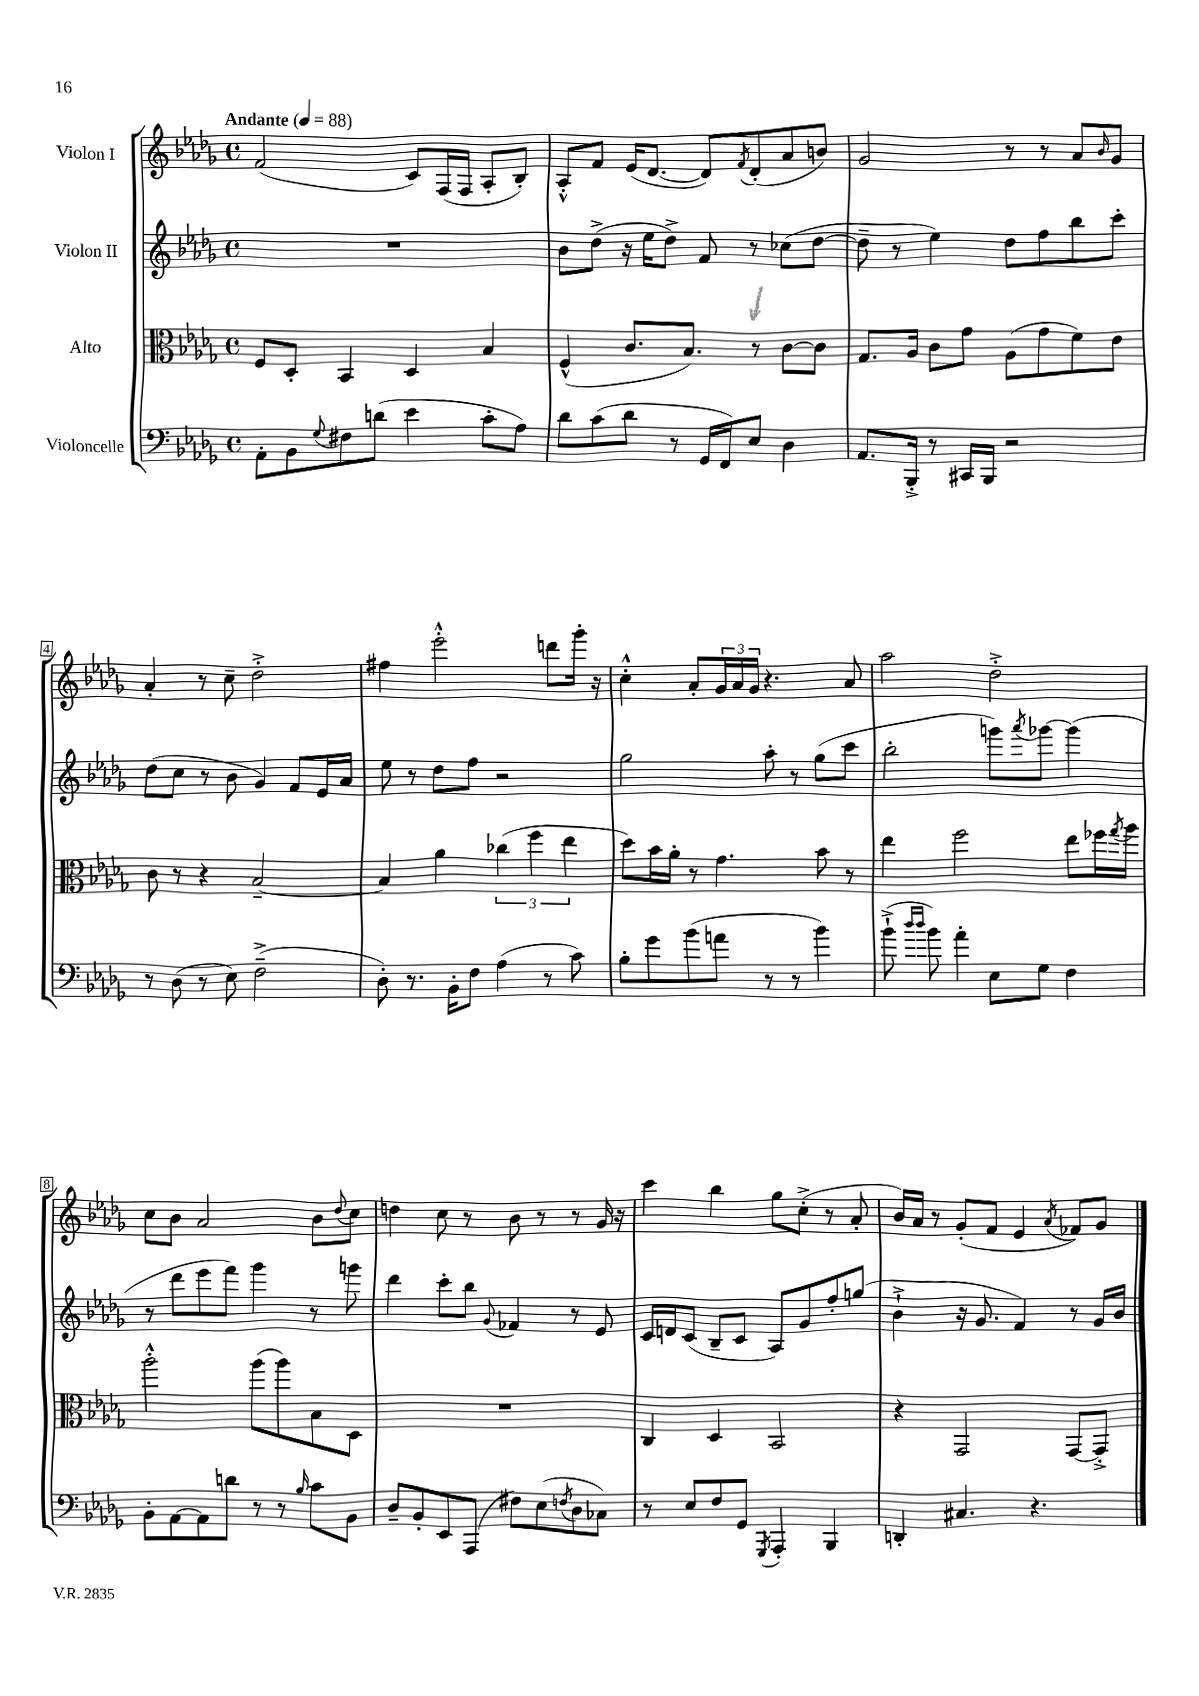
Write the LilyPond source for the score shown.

<<
\new StaffGroup <<
\new Staff = "s0" \with { instrumentName = "Violon I" } {
    \clef treble \key des \major \defaultTimeSignature \time 4/4 \tempo "Andante" 4 = 88
    f'2( c'8) f16( f16 aes8-. bes8-.) |
    aes8-.-^ f'8 ees'16( des'8.~ des'8) \acciaccatura { f'8 } des'8-.( aes'8 b'8) |
    ges'2 r8 r8 aes'8 \grace { bes'16 } ges'8 |
    aes'4-. r8 c''8-- des''2-.-> |
    fis''4 ees'''2-.-^ d'''8 ges'''16-. r16 |
    c''4-.-^ aes'8-. \tuplet 3/2 { ges'16 aes'16 ges'16 } r4. aes'8 |
    aes''2 des''2-.-> |
    c''8 bes'8 aes'2 bes'8 \appoggiatura { des''8 } c''8 |
    d''4 c''8 r8 bes'8 r8 r8 ges'16 r16 |
    c'''4 bes''4 ges''8 c''8-.->( r8 aes'8-. |
    bes'16) aes'16 r8 ges'8-.( f'8 ees'4 \acciaccatura { aes'8 } fes'8) ges'8 \bar "|." |
}
\new Staff = "s1" \with { instrumentName = "Violon II" } {
    \clef treble \key des \major \defaultTimeSignature \time 4/4
    R1 |
    bes'8 des''8->( r16 ees''16 des''8->) f'8 r8 ces''8( des''8~ |
    des''8-- r8 ees''4) des''8 f''8 bes''8 c'''8-. |
    des''8( c''8 r8 bes'8 ges'4) f'8 ees'16 aes'16 |
    ees''8 r8 des''8 f''8 r2 |
    ges''2 aes''8-. r8 ges''8( c'''8 |
    bes''2-. g'''8) \acciaccatura { aes'''8 } ges'''8~ ges'''4( |
    r8 des'''8 ees'''8 f'''8) ges'''4 r8 g'''8 |
    des'''4 c'''8-. bes''8 \appoggiatura { ges'8 } fes'4 r8 ees'8 |
    c'16 d'16 c'8( bes8-- c'8 aes8) ges'8 f''8-. g''8( |
    bes'4-!-> r16 ges'8. f'4) r8 ges'16 bes'16 \bar "|." |
}
\new Staff = "s2" \with { instrumentName = "Alto" } {
    \clef alto \key des \major \defaultTimeSignature \time 4/4
    f8 des8-. bes,4 des4 bes4 |
    f4-^( c'8. bes8.) r8 c'8~ c'8 |
    ges8. aes16 c'8 ges'8 aes8( ges'8 f'8) ees'8 |
    c'8 r8 r4 bes2~-- |
    bes4 aes'4 \tuplet 3/2 { ces''4( f''4 ees''4 } |
    des''8) bes'16 aes'16-. r8 ges'4. bes'8 r8 |
    ees''4 f''2 ees''8 fes''16 \acciaccatura { ges''8 } aes''16 |
    aes''2-.-^ aes''8( aes''8) bes8 des8 |
    R1 |
    c4 des4 bes,2 |
    r4 ges,2 ges,8~ ges,8-.-> \bar "|." |
}
\new Staff = "s3" \with { instrumentName = "Violoncelle" } {
    \clef bass \key des \major \defaultTimeSignature \time 4/4
    aes,8-. bes,8 \appoggiatura { ges8 } fis8 d'8( ees'4 c'8-. aes8) |
    des'8 c'8( des'8 r8 ges,16 f,16) ees8 des4 |
    aes,8. bes,,16-.-> r8 cis,16 bes,,16 r2 |
    r8 des8( r8 ees8) f2--->( |
    des8-.) r8. bes,16-. f8 aes4( r8 c'8) |
    bes8-. ges'8 bes'8( a'8 r8 r8 bes'4) |
    bes'8-!->( \grace { des''16 des''16 } bes'8) aes'4-. ees8 ges8 f4 |
    bes,8-. aes,8~ aes,8 d'8 r8 r8 \grace { bes16 } c'8 bes,8 |
    des8-- bes,8-. ees,8 aes,,8( fis8) ees8( \acciaccatura { f8 } des8 ces8) |
    r8 ees8 f8 ges,8 \acciaccatura { ges,,8 } aes,,4-. bes,,4 |
    d,4-. cis4. r4. \bar "|." |
}
>>
>>
\layout { \context { \Score \override BarNumber.stencil = #(make-stencil-boxer 0.1 0.3 ly:text-interface::print) } }
